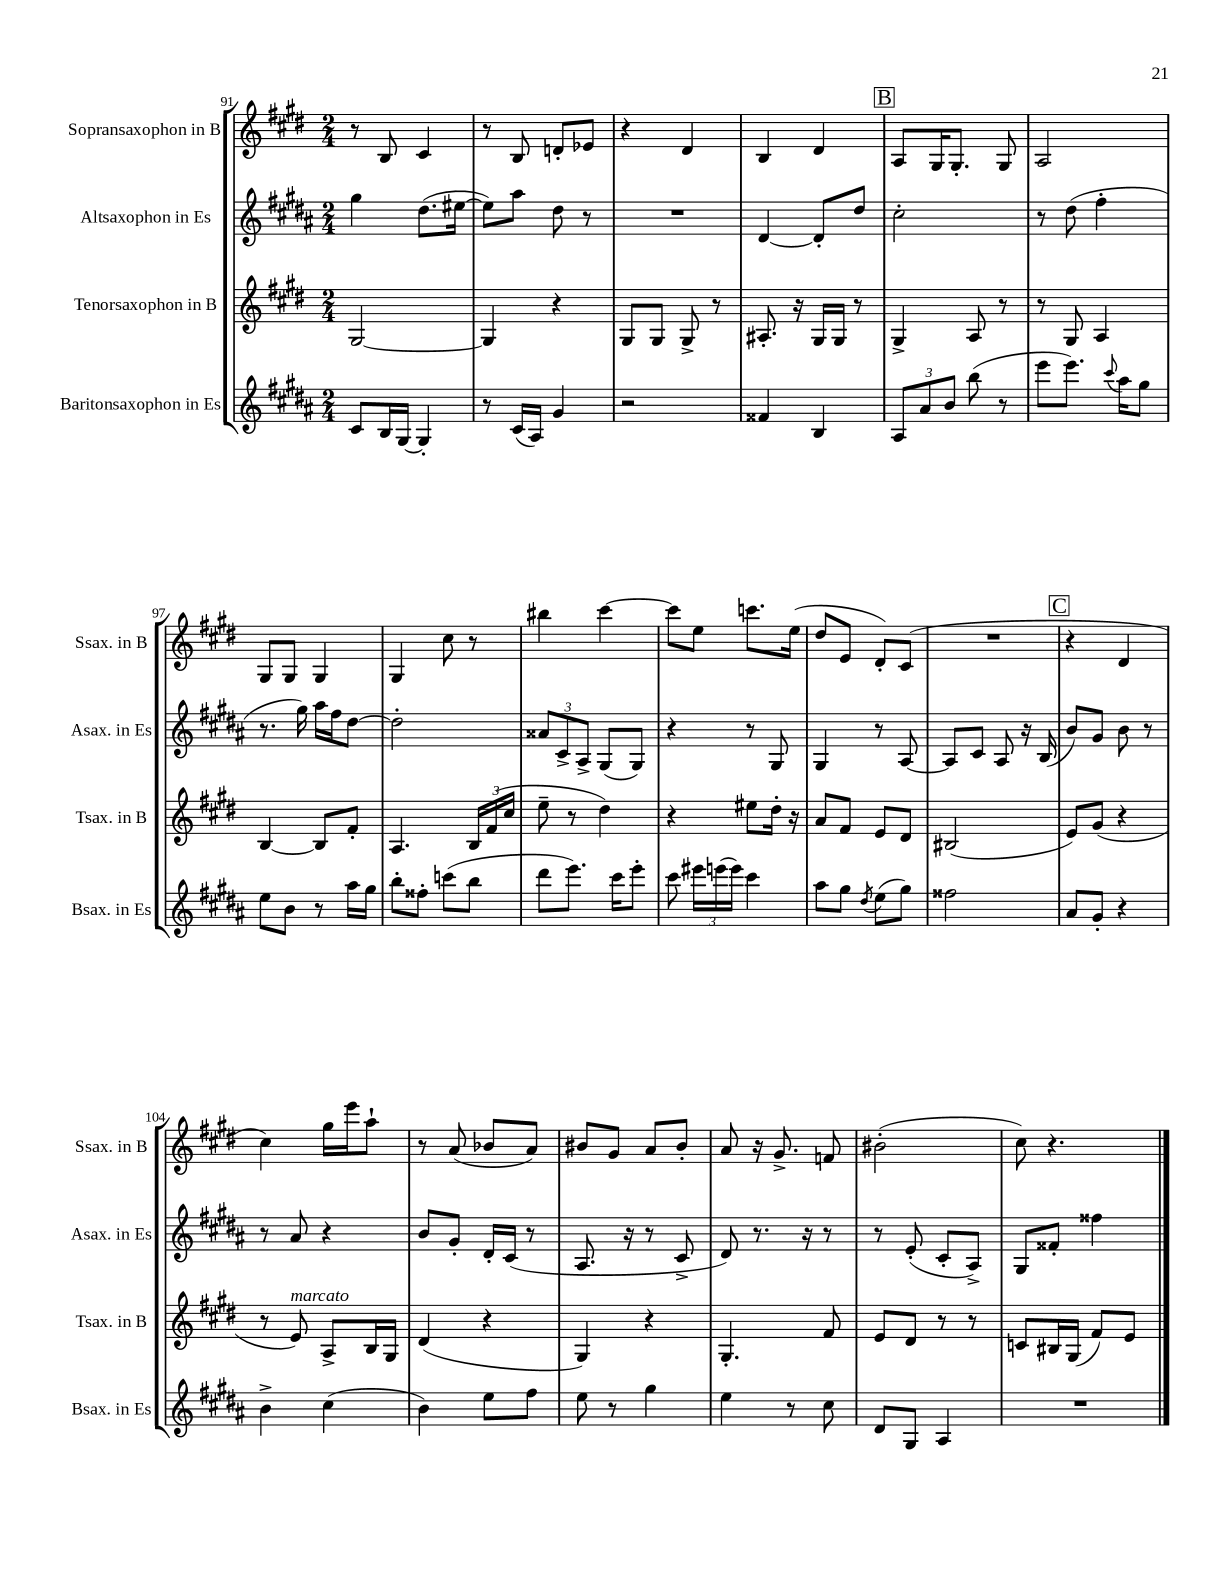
<<
\new StaffGroup <<
\new Staff = "s0" \with { instrumentName = "Sopransaxophon in B" shortInstrumentName = "Ssax. in B" } {
    \clef treble \key e \major \numericTimeSignature \time 2/4
    \autoBeamOff r8 b8 cis'4 |
    r8 b8 d'8[-. ees'8] |
    r4 dis'4 |
    b4 dis'4 |
    \mark \markup { \box "B" } a8[ gis16 gis8.]-. gis8 |
    a2 |
    gis8[ gis8] gis4 |
    gis4 cis''8 r8 |
    bis''4 cis'''4~ |
    cis'''8[ e''8] c'''8.[ e''16]( |
    dis''8[ e'8] dis'8[-.) cis'8]( |
    R2 |
    \mark \markup { \box "C" } r4 dis'4 |
    cis''4) gis''16[ e'''16 a''8]-! |
    r8 a'8( bes'8[ a'8]) |
    bis'8[ gis'8] a'8[ bis'8]-. |
    a'8 r16 gis'8.-> f'8 |
    bis'2-.( |
    cis''8) r4. \bar "|." |
}
\new Staff = "s1" \with { instrumentName = "Altsaxophon in Es" shortInstrumentName = "Asax. in Es" } {
    \clef treble \key b \major \numericTimeSignature \time 2/4
    \autoBeamOff gis''4 dis''8.[( eis''16]~ |
    eis''8[) ais''8] dis''8 r8 |
    R2 |
    dis'4~ dis'8[-. dis''8] |
    \mark \markup { \box "B" } cis''2-. |
    r8 dis''8( fis''4-. |
    r8. gis''16) ais''16[ fis''16 dis''8]~ |
    dis''2-. |
    \tuplet 3/2 { aisis'8[ cis'8-> ais8]-> } gis8[( gis8]) |
    r4 r8 gis8 |
    gis4 r8 ais8~ |
    ais8[ cis'8] ais8 r16 b16( |
    \mark \markup { \box "C" } b'8[) gis'8] b'8 r8 |
    r8 ais'8 r4 |
    b'8[ gis'8]-. dis'16[-. cis'16]( r8 |
    ais8. r16 r8 cis'8-> |
    dis'8) r8. r16 r8 |
    r8 e'8-.( cis'8[-. ais8]->) |
    gis8[ fisis'8]-. fisis''4 \bar "|." |
}
\new Staff = "s2" \with { instrumentName = "Tenorsaxophon in B" shortInstrumentName = "Tsax. in B" } {
    \clef treble \key e \major \numericTimeSignature \time 2/4
    \autoBeamOff gis2~ |
    gis4 r4 |
    gis8[ gis8] gis8-> r8 |
    ais8.-. r16 gis16[ gis16] r8 |
    \mark \markup { \box "B" } gis4-> a8 r8 |
    r8 gis8 a4 |
    b4~ b8[ fis'8]-. |
    a4. \tuplet 3/2 { b16[ fis'16( cis''16] } |
    e''8-- r8 dis''4) |
    r4 eis''8[ dis''16]-. r16 |
    a'8[ fis'8] e'8[ dis'8] |
    bis2( |
    \mark \markup { \box "C" } e'8[) gis'8]( r4 |
    r8 e'8^\markup { \italic "marcato" }) a8[-> b16 gis16] |
    dis'4( r4 |
    gis4) r4 |
    gis4.-. fis'8 |
    e'8[ dis'8] r8 r8 |
    c'8[ bis16 gis16]( fis'8[) e'8] \bar "|." |
}
\new Staff = "s3" \with { instrumentName = "Baritonsaxophon in Es" shortInstrumentName = "Bsax. in Es" } {
    \clef treble \key b \major \numericTimeSignature \time 2/4
    \autoBeamOff cis'8[ b16 gis16]~ gis4-. |
    r8 cis'16[( ais16]) gis'4 |
    r2 |
    fisis'4 b4 |
    \mark \markup { \box "B" } \tuplet 3/2 { ais8[ ais'8 b'8] } b''8( r8 |
    e'''8[ e'''8.]) \appoggiatura { cis'''8 } ais''16[ gis''8] |
    e''8[ b'8] r8 ais''16[ gis''16] |
    b''8[-. fisis''8]-. c'''8[( b''8] |
    dis'''8[ e'''8.]) cis'''16[ e'''8]-. |
    cis'''8 \tuplet 3/2 { eis'''16[ e'''16( e'''16]) } cis'''4 |
    ais''8[ gis''8] \acciaccatura { dis''8 } e''8[( gis''8]) |
    fisis''2 |
    \mark \markup { \box "C" } ais'8[ gis'8]-. r4 |
    b'4-> cis''4( |
    b'4) e''8[ fis''8] |
    e''8 r8 gis''4 |
    e''4 r8 cis''8 |
    dis'8[ gis8] ais4 |
    R2 \bar "|." |
}
>>
>>
\layout { \context { \Score currentBarNumber = #91 } }
